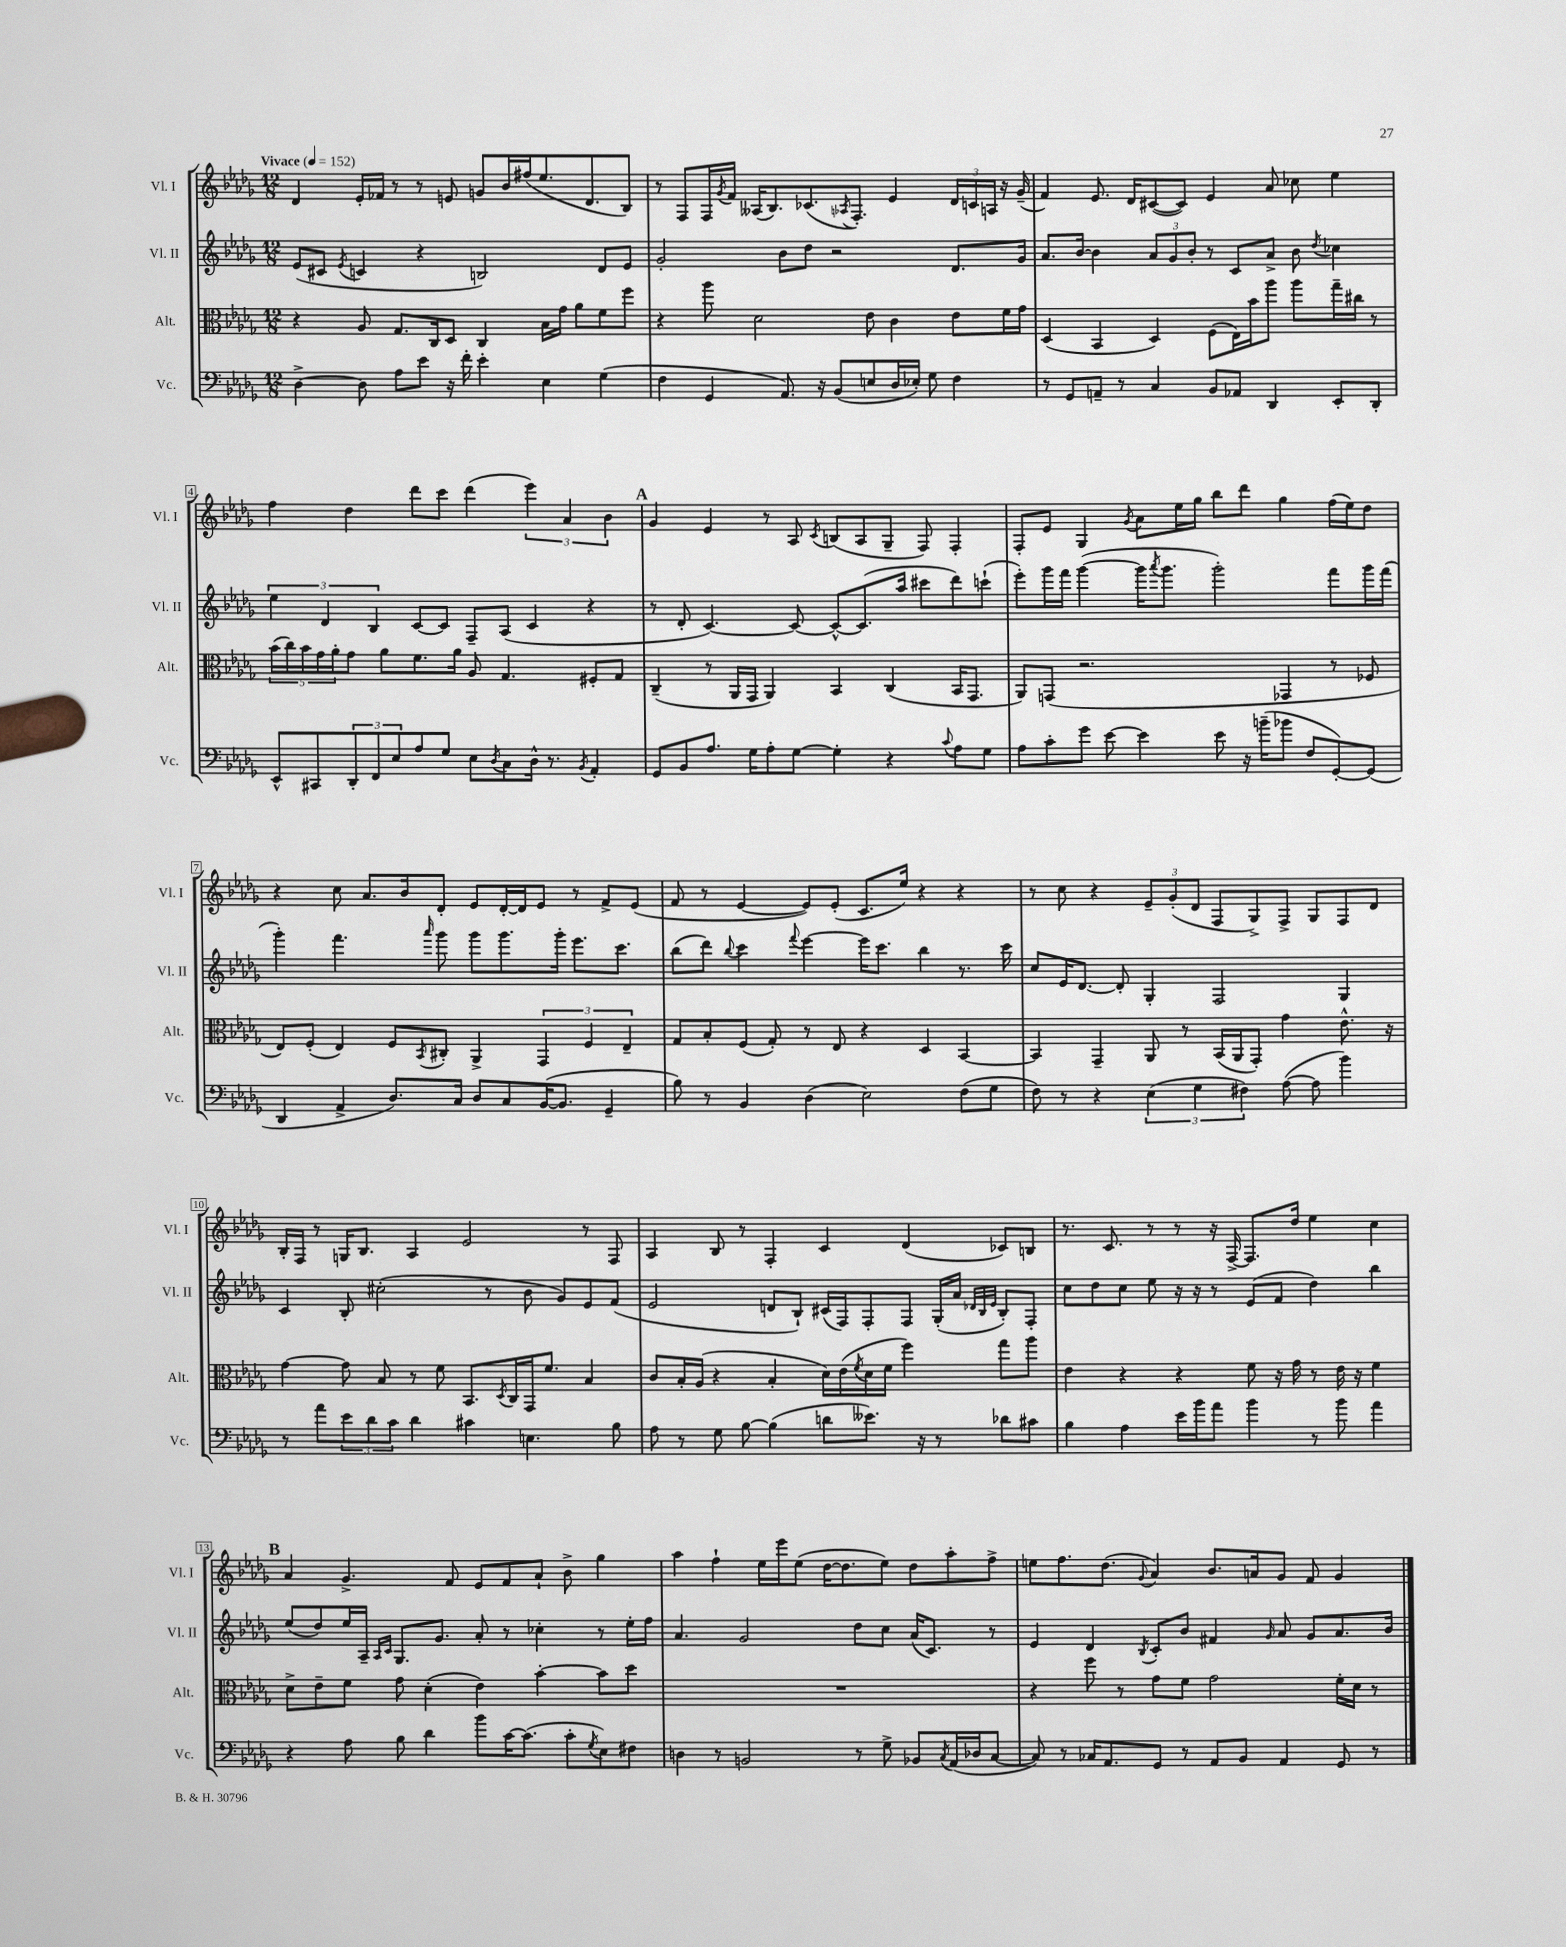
<<
\new StaffGroup <<
\new Staff = "s0" \with { instrumentName = "Vl. I" shortInstrumentName = "Vl. I" } {
    \clef treble \key des \major \numericTimeSignature \time 12/8 \tempo "Vivace" 4 = 152
    des'4 ees'16-. fes'16 r8 r8 e'8 g'8 bes'16 fis''16( ees''8. des'8. bes8) |
    r8 f8 f16 \acciaccatura { ges'8 } f'16 aeses16( bes8.) ces'8.( \acciaccatura { aes8 } f8.-.) ees'4 \tuplet 3/2 { des'16 c'16 a16 } r16 ges'16--( |
    f'4) ees'8. des'16 cis'8~( cis'8) ees'4 aes'8 ces''8 ees''4 |
    f''4 des''4 des'''8 c'''8 des'''4( \tuplet 3/2 { ees'''4) aes'4 bes'4 } |
    \mark \markup { \bold "A" } ges'4 ees'4 r8 aes8 \acciaccatura { c'8 } b8( aes8 ges8-- f8) f4-. |
    f8-. ees'8 ges4 \acciaccatura { ges'8 } aes'8 ees''16 ges''16 bes''8 des'''8 ges''4 f''16( ees''16) des''8 |
    r4 c''8 aes'8. bes'16 des'8-. ees'8 des'16~-. des'16 ees'8 r8 f'8-> ees'8( |
    f'8 r8 ees'4~ ees'8) ees'8-.( c'8. ees''16) r4 r4 |
    r8 c''8 r4 \tuplet 3/2 { ees'8-- ges'8-.( des'8 } f8 ges8->) f8-> ges8 f8 des'8 |
    bes16-. f16 r8 g16 bes8. aes4 ees'2 r8 f8 |
    aes4 bes8 r8 f4-. c'4 des'4( ces'8) b8 |
    r8. c'8. r8 r8 r16 f16~-> f8. des''16 ees''4 c''4 |
    \mark \markup { \bold "B" } aes'4 ges'4.-> f'8 ees'8 f'8 aes'8-! bes'8-> ges''4 |
    aes''4 f''4-! ees''16 ees'''16 ees''8( des''16~ des''8. ees''8) des''8 aes''8-. f''8-> |
    e''8 f''8. des''8.( \appoggiatura { ges'8 } aes'4) bes'8. a'16 ges'8 f'8 ges'4 \bar "|." |
}
\new Staff = "s1" \with { instrumentName = "Vl. II" shortInstrumentName = "Vl. II" } {
    \clef treble \key des \major \numericTimeSignature \time 12/8
    ees'8( cis'8 \acciaccatura { ees'8 } c'4 r4 b2) des'8 ees'8 |
    ges'2-. bes'8 des''8 r2 des'8. ges'16 |
    aes'8. bes'16~ bes'4 \tuplet 3/2 { aes'8 ges'8 bes'8-. } r8 c'8 aes'8-> bes'8 \acciaccatura { des''8 } ces''4 |
    \tuplet 3/2 { ees''4 des'4 bes4 } c'8~ c'8 f8-- aes8( c'4 r4 |
    \mark \markup { \bold "A" } r8 des'8-. c'4.~) c'8~ c'8~-^ c'8.( aes''16 cis'''8 des'''8) c'''8-!( |
    ees'''8-.) ges'''16 f'''16 ges'''4~( ges'''16 \acciaccatura { aes'''8 } ges'''8. ges'''2-.) f'''8 ges'''16 f'''16( |
    ges'''4-.) f'''4. \grace { aes'''16 } ges'''8 ges'''8 ges'''8. ges'''16-. ees'''8. c'''8. |
    bes''8( des'''8) \appoggiatura { bes''8 } c'''4 \appoggiatura { f'''8 } ees'''4~ ees'''16 c'''8. bes''4 r8. c'''16 |
    c''8 ees'16 des'8.~ des'8-. ges4-. f2 ges4 |
    c'4 bes8-. cis''2-.( r8 bes'8 ges'8) ees'8 f'8( |
    ees'2 d'8 bes8-!) cis'16( f16) f8-. f8 ges16-.( aes'16 \grace { des'32 bes32 ees'32 } bes8-.) f8-. |
    c''8 des''8 c''8 ees''8 r16 r16 r8 ees'8( f'8 des''4) bes''4 |
    \mark \markup { \bold "B" } ees''8( des''8) ees''16 aes16-- \grace { aes16 c'16 } ges8. ges'8. aes'8-. r8 ces''4-. r8 ees''16-. f''16 |
    aes'4. ges'2 des''8 c''8 aes'16( c'8.) r8 |
    ees'4 des'4 \acciaccatura { bes8 } c'8-. bes'8 fis'4 \grace { ges'16 } aes'8 ges'8 aes'8. bes'16 \bar "|." |
}
\new Staff = "s2" \with { instrumentName = "Alt." shortInstrumentName = "Alt." } {
    \clef alto \key des \major \numericTimeSignature \time 12/8
    r4 aes8 ges8. c16 des8 c4 bes16 ges'16 aes'8 f'8 f''8 |
    r4 aes''8 des'2 ees'8 c'4 ees'8 f'16 ges'16 |
    des4( bes,4 des4) f8( ees16) bes'16 aes''8 aes''8 ges''16-- cis''16 r8 |
    \tuplet 5/4 { bes'16( c''16) bes'16 ges'16 aes'16-. } ges'8 aes'8 f'8. aes'16 aes8 ges4. fis8-. ges8 |
    \mark \markup { \bold "A" } c4--( r8 aes,16 ges,16 aes,4) bes,4 c4( bes,16 ges,8. |
    aes,8) g,8( r2. ges,4 r8 fes8 |
    ees8) f8-.( ees4) f8 \acciaccatura { bes,8 } cis8-. aes,4-> \tuplet 3/2 { ges,4 f4 ees4-- } |
    ges8 bes8-. f8( ges8-.) r8 ees8 r4 des4 bes,4~ |
    bes,4 ges,4-- aes,8 r8 bes,16( aes,16 ges,8-.) ges'4 ees'8.-^ r16 |
    ges'4~ ges'8 bes8 r8 f'8 bes,8. \acciaccatura { des8 } c16 ges,16 f'8. bes4 |
    c'8 bes16-. aes16( r4 bes4-. des'16) ees'16( \acciaccatura { f'8 } des'16 f'16 f''4) ges''8 aes''8 |
    ees'4 r4 r4 f'8 r16 ges'16 r8 ees'16 r16 f'4 |
    \mark \markup { \bold "B" } des'8-> ees'8-- f'8 ges'8 des'4-.( ees'4) bes'4~-. bes'8 des''8 |
    R1. |
    r4 f''8 r8 ges'8 f'8 ges'2 f'16-. des'16 r8 \bar "|." |
}
\new Staff = "s3" \with { instrumentName = "Vc." shortInstrumentName = "Vc." } {
    \clef bass \key des \major \numericTimeSignature \time 12/8
    des4~-> des8 aes8 ees'8 r16 f'16-. ees'4-. ees4 ges4( |
    f4 ges,4 aes,8.) r16 bes,8( e8 des16 ees16-.) ges8 f4 |
    r8 ges,8 a,8-- r8 c4 bes,8 aes,8 des,4 ees,8-. des,8-. |
    ees,8-^ cis,8 \tuplet 3/2 { des,8-. f,8 ees8 } aes8 ges8 ees8 \acciaccatura { des8 } c8 des16-^ r8. \acciaccatura { bes,8 } aes,4-. |
    \mark \markup { \bold "A" } ges,8 bes,8 aes8. ges16 aes8-. ges8~ ges4-. r4 \appoggiatura { c'8 } aes8 ges8 |
    aes8 c'8-. ges'8 ees'8~ ees'4 ees'8 r16 b'16--( bes'8 f8 ges,8~-.) ges,8( |
    des,4 aes,4-> des8.) c16 des8 c8 bes,16~( bes,8. ges,4-- |
    bes8) r8 bes,4 des4( ees2) f8( ges8 |
    f8) r8 r4 \tuplet 3/2 { ees4( ges4 fis4) } aes8~( aes8 bes'4) |
    r8 aes'8 \tuplet 3/2 { ees'8 des'8 c'8 } des'4 cis'4 e4. bes8 |
    aes8 r8 ges8 bes8~ bes4( d'8 eeses'8.) r16 r8 des'8 cis'8 |
    bes4 aes4 ees'16 bes'16 aes'8 bes'4 r8 bes'8 aes'4 |
    \mark \markup { \bold "B" } r4 aes8 bes8 des'4 bes'8 c'16~ c'8.( c'8-. \acciaccatura { ges8 } ees8) fis8 |
    d4 r8 b,2 r8 ges8-> bes,8 \acciaccatura { c8 } aes,16( des16 c8~ |
    c8) r8 ces16 aes,8. ges,8 r8 aes,8 bes,8 aes,4 ges,8 r8 \bar "|." |
}
>>
>>
\layout { \context { \Score \override BarNumber.stencil = #(make-stencil-boxer 0.1 0.3 ly:text-interface::print) } }
